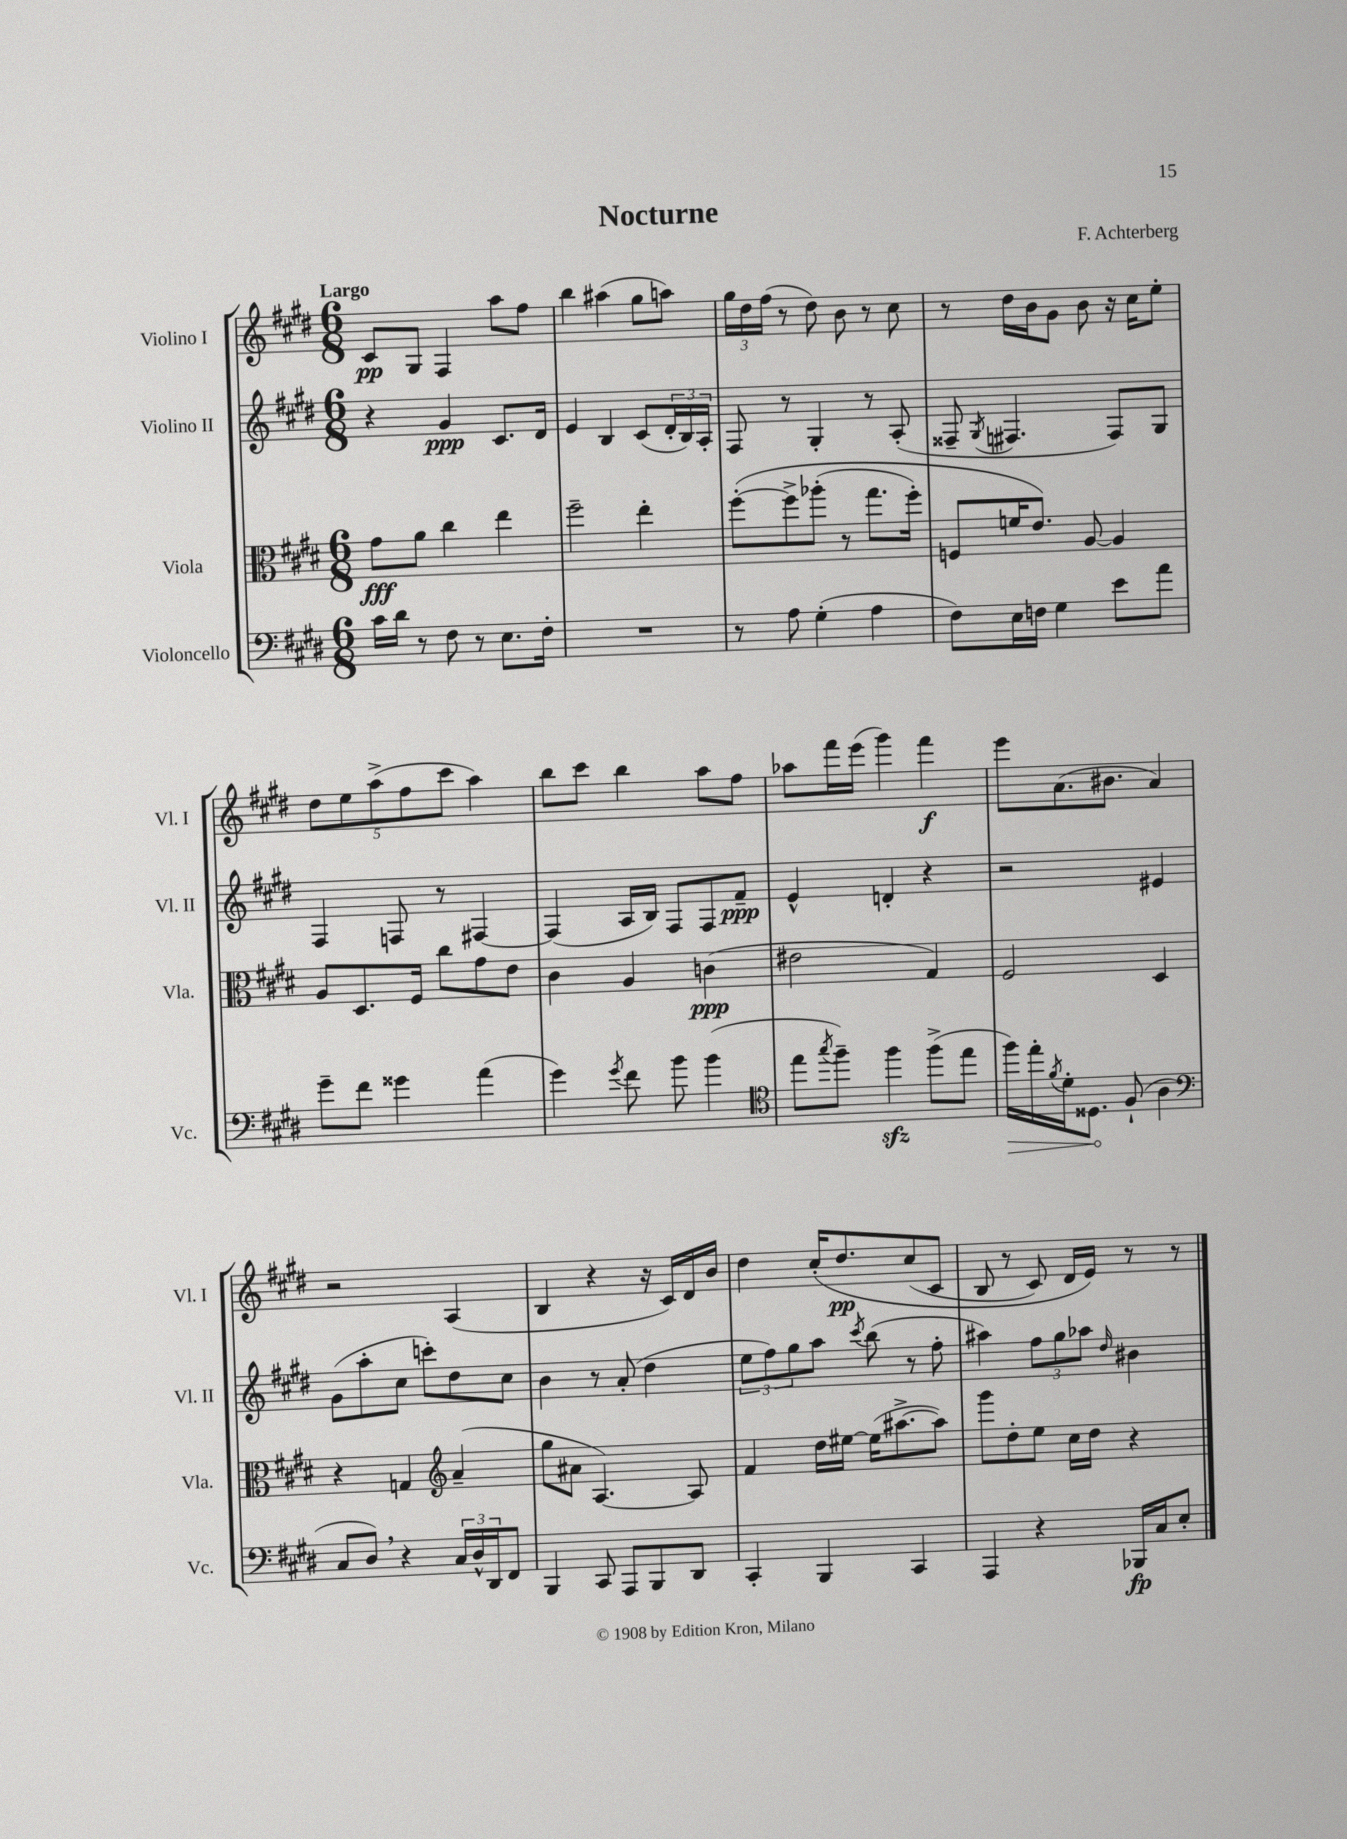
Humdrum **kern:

**kern	**kern	**kern	**kern
*staff4	*staff3	*staff2	*staff1
*clefF4	*clefC3	*clefG2	*clefG2
*k[f#c#g#d#]	*k[f#c#g#d#]	*k[f#c#g#d#]	*k[f#c#g#d#]
*M6/8	*M6/8	*M6/8	*M6/8
16c#	8g#	4r	8c#
16d#	.	.	.
8r	8a	.	8G#
8F#	4cc#	4g#	4F#
8r	.	.	.
8.E	4ee	8.c#	8aa
.	.	.	8ff#
16F#'	.	16d#	.
=	=	=	=
2.r	2ff#~	4e	4bb
.	.	4B	(4aa#
.	4ee'	(8c#	8gg#
.	.	24d#'	8aa)
.	.	24B)	.
.	.	24A'	.
=	=	=	=
8r	&([8ff#'	8F#	24gg#
.	.	.	24dd#
.	.	.	(24ff#
8A	8ff#^]	8r	8r
(4G#'	(8aa-'	4G#'	8dd#)
.	8r	.	8b
4A	8.gg#	8r	8r
.	.	(8A'	8cc#
.	16ff#')	.	.
=	=	=	=
8F#)	8F	8F##~	8r
.	.	8qG#	.
16E	16f	4.F#	16dd#
16F	8.e&)	.	16b
4G#	.	.	8g#
.	[8A	.	8b
8e	4A]	8F#)	16r
.	.	.	16cc#
8a	.	8G#	8ee'
=	=	=	=
8g#~	8A	4F#	10dd#
.	.	.	10ee
8f#	8.D#	.	.
.	.	.	(10aa^
4g##	.	8F	.
.	.	.	10ff#
.	16F#	.	.
.	8cc#	8r	.
.	.	.	10ccc#
(4a	8g#	[4F#	4aa)
.	8e	.	.
=	=	=	=
4g#)	4c#	(4F#]	8bb
.	.	.	8ccc#
8qg#	.	.	.
8f#	4A	16A	4bb
.	.	16B)	.
8b	.	8F#	.
(4b	(4c	8F#	8aa
.	.	8f#~	8ff#
=	=	=	=
*clefC4	*	*	*
8ee	2e#	4e^^	8aa-
8qgg#	.	.	.
8ff#~)	.	.	16fff#
.	.	.	(16eee
4ff#	.	4d'	4ggg#)
(8ff#^	4G#)	4r	4fff#
8ee	.	.	.
=	=	=	=
16ff#)	2F#	2r	8eee
16ee'	.	.	.
8qf#	.	.	.
16d#'	.	.	(8.a
8.D##	.	.	.
.	.	.	8.b#
(8F#`	.	.	.
4A	4D#	4e#	4a)
=	=	=	=
*clefF4	*	*	*
8C#	4r	(8g#	2r
8D#)	.	8aa'	.
4r	4G	8cc#	.
.	.	8ccc')	.
*	*clefG2	*	*
24C#	(4a~	8dd#	(4A
24D#^^	.	.	.
24DD#	.	.	.
8FF#	.	8cc#	.
=	=	=	=
4BBB	8gg#	4b	4B
.	8a#	.	.
8CC#	[4.A)	8r	4r
8AAA	.	(8a'	.
8BBB	.	4dd#	16r
.	.	.	16c#)
8DD#	8A]	.	16d#
.	.	.	16b
=	=	=	=
4CC#'	4f#	12ee	4dd#
.	.	12ff#)	.
.	.	12gg#	.
4BBB	16dd#	8aa	&(16cc#'
.	[16ee#	.	8.dd#
.	.	8qccc#	.
.	(16ee#]	(8bb	.
.	[8.aa#^	.	.
4CC#	.	8r	(8cc#
.	8aa#])	8ff#'	8c#
=	=	=	=
4AAA	8ggg#	4aa#)	8B
.	8dd#'	.	8r
4r	8ee	12ff#	8c#)
.	.	12gg#	.
.	16cc#	.	16d#
.	.	12aa-	.
.	16dd#	.	16e&)
.	.	16qqdd#	.
16BBB-	4r	4b#	8r
16C#	.	.	.
8E'	.	.	8r
==	==	==	==
*-	*-	*-	*-
